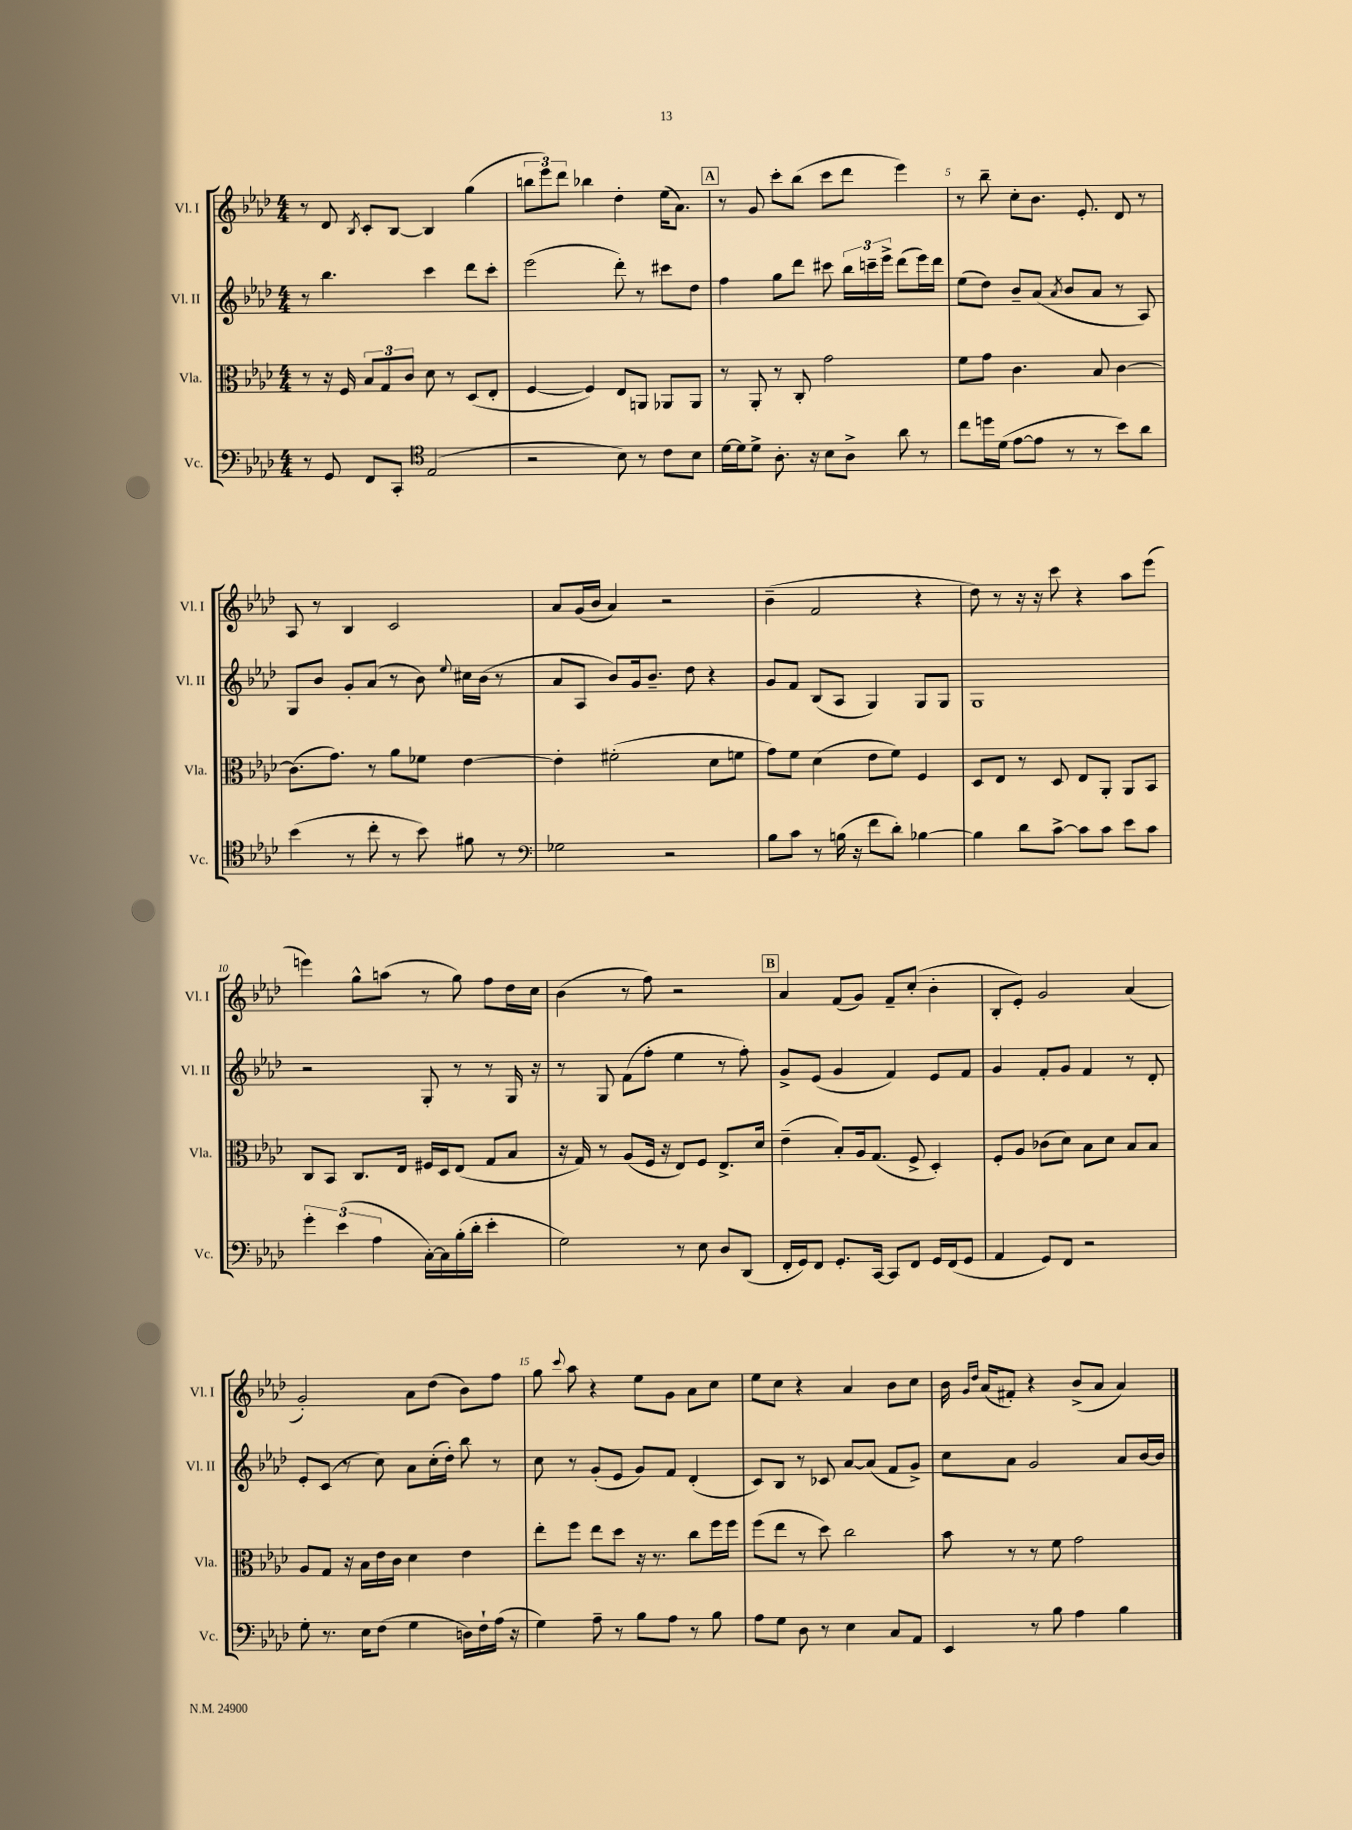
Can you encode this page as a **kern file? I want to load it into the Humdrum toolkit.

**kern	**kern	**kern	**kern
*staff4	*staff3	*staff2	*staff1
*clefF4	*clefC3	*clefG2	*clefG2
*k[b-e-a-d-]	*k[b-e-a-d-]	*k[b-e-a-d-]	*k[b-e-a-d-]
*M4/4	*M4/4	*M4/4	*M4/4
8r	8r	8r	8r
8GG	16r	4.bb-	8d-
.	16F	.	.
.	.	.	8qB-
8FF	12B-	.	8c'
.	12G	.	.
8CC'	.	.	[8B-
.	12c	.	.
*clefC4	*	*	*
(2E-	8d-	4ccc	4B-]
.	8r	.	.
.	(8D-	8ddd-	(4gg
.	8E-'	8ccc'	.
=	=	=	=
2r	[4F	(2eee-	12bb
.	.	.	12eee-)
.	.	.	12ddd-
.	4F])	.	4bb-
8B-)	8E-	8ddd-')	4dd-'
8r	8AA	8r	.
8c	8AA-	8ccc#	(16ee-
.	.	.	8.a-)
8B-	8AA-	8dd-	.
=	=	=	=
[16d-	8r	4ff	8r
16d-]	.	.	.
8d-^	8AA-'	.	8g
8.A-'	8r	8gg	8ccc'
.	8C'	8ddd-	(8bb-
16r	.	.	.
8B-	2g	8ccc#	8ccc
8A-^	.	24bb-	8ddd-
.	.	24ccc~	.
.	.	24eee-^	.
8a-	.	(8ddd-	4eee-)
8r	.	16eee-)	.
.	.	16ddd-	.
=	=	=	=
8cc	8f	(8ee-	8r
16dd	8g	8dd-)	8bb-~
(16d-	.	.	.
[8e-	4.c	8b-~	8cc'
8e-]	.	(8a-	8.b-
.	.	8qa-	.
8r	.	8b-	.
.	.	.	8.e-'
8r	8B-	8a-	.
8b-)	[4c	8r	8d-
8a-	.	8A-)	8r
=	=	=	=
(4b-	(8.c]	8G	8A-
.	.	8b-	8r
.	8.g)	.	.
8r	.	8g'	4B-
8cc'	8r	(8a-	.
8r	8a-	8r	2c
8b-)	8f-	8b-)	.
.	.	8qqee-	.
8f#	[4e-	16cc#	.
.	.	(16b-	.
8r	.	8r	.
=	=	=	=
*clefF4	*	*	*
2G-	4e-']	8a-	8a-
.	.	8A-	(16g
.	.	.	16b-
.	(2f#'	8b-)	4a-)
.	.	16g	.
.	.	8.b-~	.
2r	.	.	2r
.	.	8dd-	.
.	8d-	4r	.
.	8f	.	.
=	=	=	=
8B-	8g)	8g	(4b-~
8c	8f	8f	.
8r	(4d-	(8B-	2f
(16B	.	8A-	.
16r	.	.	.
8f	8e-	4G)	.
8d-')	8f)	.	.
[4B-	4F	8G	4r
.	.	8G	.
=	=	=	=
4B-]	8D-	1G	8dd-)
.	8E-	.	8r
8d-	8r	.	16r
.	.	.	16r
[8c^	8D-	.	8ccc
8c]	8E-	.	4r
8c	8AA-'	.	.
8e-	8AA-	.	8aa-
8c	8BB-	.	(8eee-
=	=	=	=
6g'	8C	2r	4eee)
.	8BB-	.	.
(6e-	.	.	.
.	8.C	.	8gg^^
6A-	.	.	.
.	.	.	(8aa
.	16E-	.	.
[16C')	16F#	8G'	8r
16C]	16D-	.	.
(16B-'	(8E-	8r	8gg)
16d-'	.	.	.
4e-'	8G	8r	8ff
.	8B-	16G	16dd-
.	.	16r	16cc
=	=	=	=
2G)	16r	8r	(4b-
.	16G)	.	.
.	8r	8G	.
.	(8A-	(8f	8r
.	16F	8ff'	8ff)
.	16r	.	.
8r	8E-)	4ee-	2r
8E-	8F	.	.
8D-	8.E-^	8r	.
(8DD-	.	8ff')	.
.	16d-	.	.
=	=	=	=
16FF'	(4e-~	8g^	4a-
16GG)	.	.	.
8FF	.	(8e-	.
8.GG'	8B-')	4g	(8f
.	16A-	.	8g)
[16CC	(8.G	.	.
8CC]	.	4f)	8f~
8FF	8F^	.	(8cc'
16GG	4D-')	8e-	4b-'
(16FF	.	.	.
8GG	.	8f	.
=	=	=	=
4AA-	8F'	4g	8B-'
.	8A-	.	8e-')
8GG)	(8c-	8f'	2g
8FF	8d-)	8g	.
2r	8B-	4f	.
.	8d-	.	.
.	8B-	8r	(4a-
.	8B-	8d-'	.
=	=	=	=
8G'	8A-	8e-'	2g')
8.r	8G	(8c	.
.	16r	8r	.
16E-	16B-	.	.
(8F	16e-	8cc)	.
.	16c	.	.
4G	4d-	8a-	8a-
.	.	(16cc'	(8dd-
.	.	16dd-')	.
16D)	4e-	8bb-	8b-)
16F`	.	.	.
(16A-	.	8r	8ff
16r	.	.	.
=	=	=	=
4G)	8ee-'	8cc	8gg
.	.	.	8qqccc
.	8ff	8r	8aa-
8A-~	8ee-	(8g'	4r
8r	8dd-	8e-	.
8B-	16r	8g)	8ee-
.	8.r	.	.
8A-	.	8f	8g
8r	8cc	(4d-'	8a-
8B-	16ff	.	8cc
.	16ff	.	.
=	=	=	=
8A-	(8ff	8c)	8ee-
8G	8ee-	8B-	8cc
8D-	8r	8r	4r
8r	8dd-)	8c-	.
4E-	2cc	[8a-	4a-
.	.	(8a-]	.
8C	.	8f	8b-
8AA-	.	8g^)	8cc
=	=	=	=
4EE-	8b-	8cc	16b-
.	.	.	16qqg
.	.	.	16qqdd-
.	.	.	(16a-
.	8r	8a-	8f#')
8r	8r	2g	4r
8B-	8f	.	.
4A-	2g	.	(8b-^
.	.	.	8a-
4B-	.	8a-	4a-)
.	.	[16b-	.
.	.	16b-]	.
==	==	==	==
*-	*-	*-	*-
